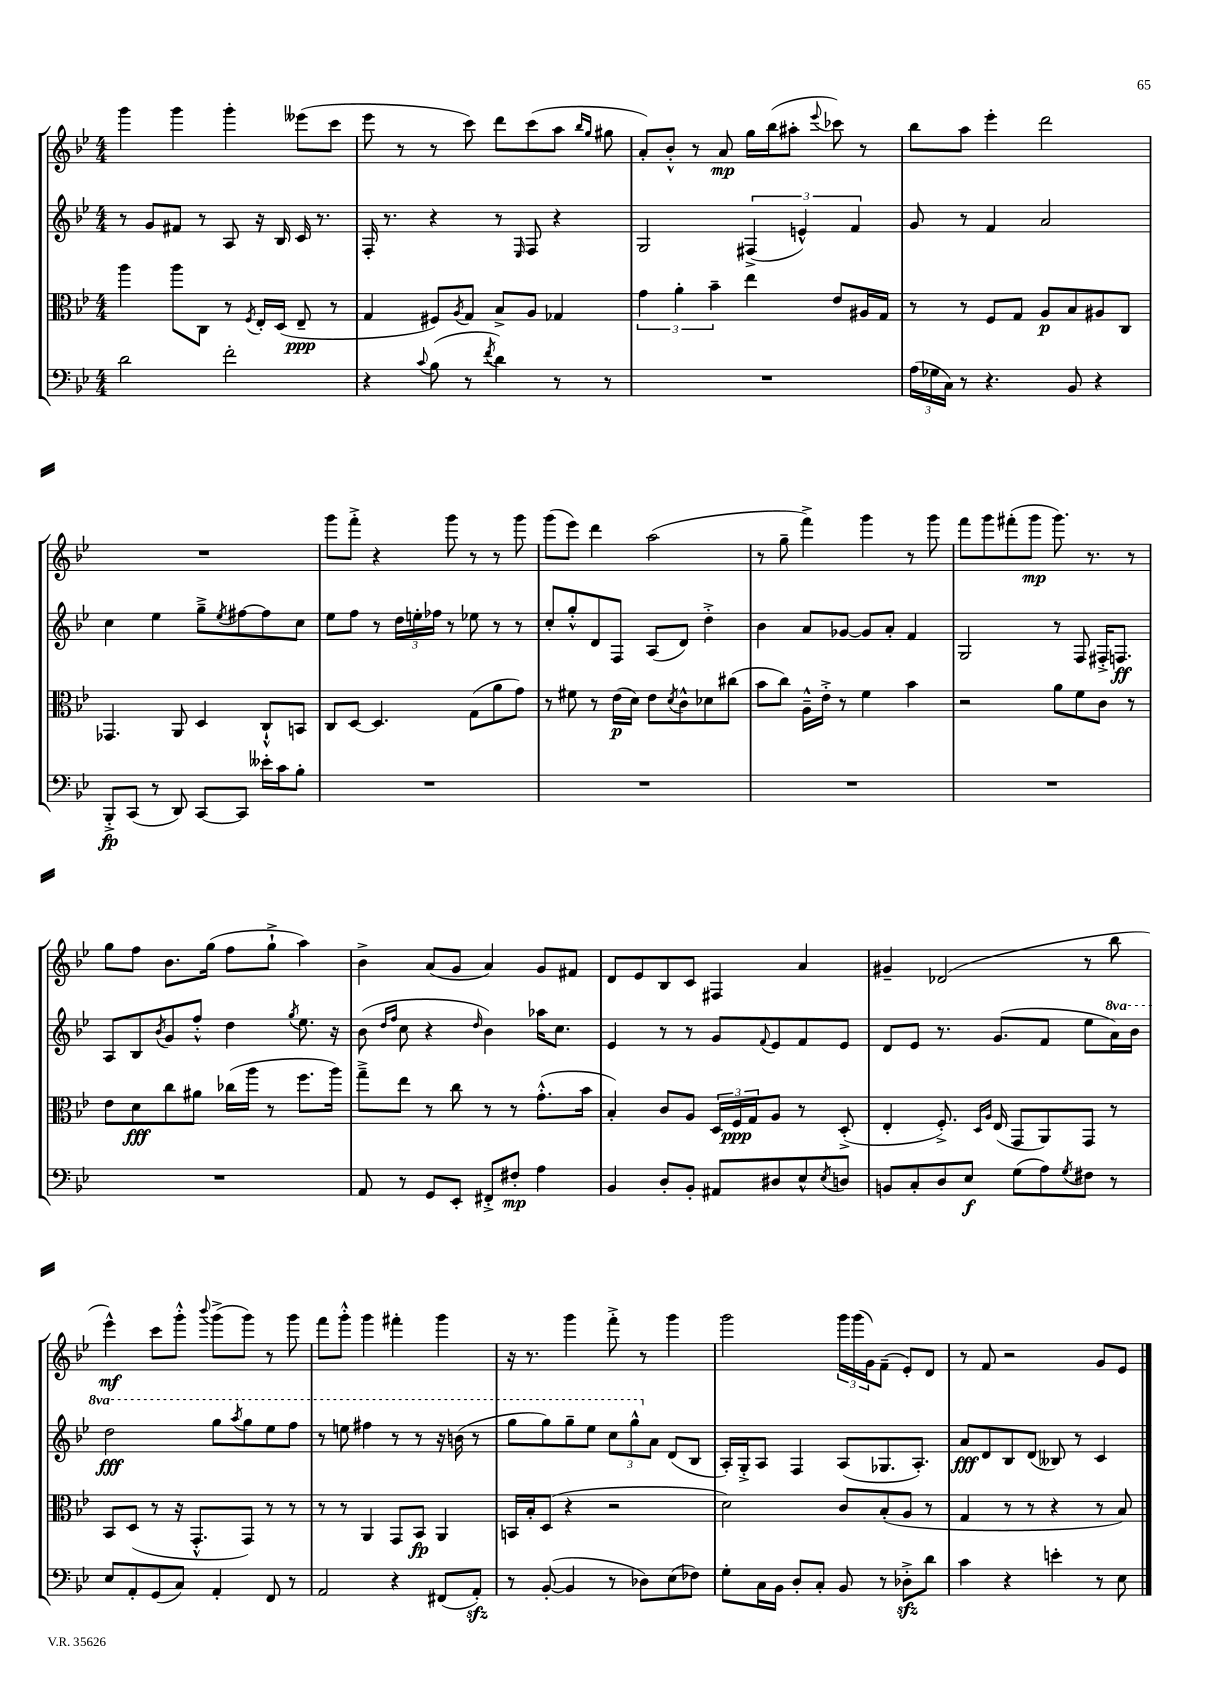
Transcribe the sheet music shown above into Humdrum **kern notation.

**kern	**dynam	**kern	**dynam	**kern	**dynam	**kern	**dynam
*part4	*part4	*part3	*part3	*part2	*part2	*part1	*part1
*staff4	*staff4	*staff3	*staff3	*staff2	*staff2	*staff1	*staff1
*clefF4	*	*clefC3	*	*clefG2	*	*clefG2	*
*k[b-e-]	*	*k[b-e-]	*	*k[b-e-]	*	*k[b-e-]	*
*M4/4	*	*M4/4	*	*M4/4	*	*M4/4	*
=104	=104	=104	=104	=104	=104	=104	=104
2d\	.	4aa\	.	8r	.	4ggg\	.
.	.	.	.	8g/L	.	.	.
.	.	8aa\L	.	8f#X/J	.	4ggg\	.
.	.	8C\J	.	8r	.	.	.
2f'\	.	8r	.	8A/	.	4ggg'\	.
.	.	8qF/	.	.	.	.	.
.	.	16E-'/LL	.	16r	.	.	.
.	.	(16D/JJ	.	16B-/	.	.	.
.	.	8E-~/	ppp	16c/	.	(8eee--X\L	.
.	.	.	.	8.r	.	.	.
.	.	8r	.	.	.	8ccc\J	.
=105	=105	=105	=105	=105	=105	=105	=105
4r	.	4G/	.	16F'/	.	8eee-\	.
.	.	.	.	8.r	.	.	.
.	.	.	.	.	.	8r	.
8qqc/	.	.	.	.	.	.	.
(8B-\	.	8F#X/L)	.	4r	.	8r	.
.	.	8qA/	.	.	.	.	.
8r	.	8G/J	.	.	.	8ccc\)	.
8qf/	.	.	.	.	.	.	.
4d\)	.	8B-^/L	.	8r	.	8ddd\L	.
.	.	.	.	16qqE-/	.	.	.
.	.	8A/J	.	8F/	.	(8ccc\	.
8r	.	4G-X/	.	4r	.	8aa\J	.
.	.	.	.	.	.	16qqbb-/LL	.
.	.	.	.	.	.	16qqgg/JJ	.
8r	.	.	.	.	.	8gg#X\	.
=106	=106	=106	=106	=106	=106	=106	=106
1r	.	6g\	.	2G/	.	8a'/L)	.
.	.	.	.	.	.	8b-'^^/J	.
.	.	6a'\	.	.	.	.	.
.	.	.	.	.	.	8r	.
.	.	6b-~\	.	.	.	.	.
.	.	.	.	.	.	8a/	mp
.	.	4ee-\	.	(6F#X^/	.	16gg\LL	.
.	.	.	.	.	.	(16bb-\J	.
.	.	.	.	.	.	8aa#X'\J	.
.	.	.	.	6en^^/)	.	.	.
.	.	.	.	.	.	8qqeee-/	.
.	.	8e-/L	.	.	.	8ccc-X\)	.
.	.	.	.	6f/	.	.	.
.	.	16A#X/L	.	.	.	8r	.
.	.	16G/JJ	.	.	.	.	.
=107	=107	=107	=107	=107	=107	=107	=107
(24A\LL	.	8r	.	8g/	.	8bb-\L	.
24G-X\	.	.	.	.	.	.	.
24C\JJ)	.	.	.	.	.	.	.
8r	.	8r	.	8r	.	8aa\J	.
4.r	.	8F/L	.	4f/	.	4eee-'\	.
.	.	8G/J	.	.	.	.	.
.	.	8A/L	p	2a/	.	2ddd\	.
8BB-/	.	8B-/	.	.	.	.	.
4r	.	8A#X/	.	.	.	.	.
.	.	8C/J	.	.	.	.	.
!!LO:LB:g=z
=108	=108	=108	=108	=108	=108	=108	=108
8BBB-'^/L	fp	4.GG-X/	.	4cc\	.	1r	.
(8CC/J	.	.	.	.	.	.	.
8r	.	.	.	4ee-\	.	.	.
8DD/)	.	8AA/	.	.	.	.	.
[8CC/L	.	4D/	.	8gg~^\L	.	.	.
.	.	.	.	8qee-/	.	.	.
8CC/J]	.	.	.	[8ff#X\	.	.	.
16e--X'\LL	.	8C`^^/L	.	8ff#\]	.	.	.
16c\J	.	.	.	.	.	.	.
8B-'\J	.	8BBn/J	.	8cc\J	.	.	.
=109	=109	=109	=109	=109	=109	=109	=109
1r	.	8C/L	.	8ee-\L	.	8ggg\L	.
.	.	[8D/J	.	8ff\J	.	8fff'^\J	.
.	.	4.D/]	.	8r	.	4r	.
.	.	.	.	24dd\LL	.	.	.
.	.	.	.	24een'\	.	.	.
.	.	.	.	24ff-X\JJ	.	.	.
.	.	.	.	8r	.	8ggg\	.
.	.	(8G\L	.	8ee-X\	.	8r	.
.	.	8a\	.	8r	.	8r	.
.	.	8g\J)	.	8r	.	8ggg\	.
=110	=110	=110	=110	=110	=110	=110	=110
1r	.	8r	.	8cc'/L	.	(8ggg\L	.
.	.	8f#X\	.	8gg'^^/	.	8eee-\J)	.
.	.	8r	.	8d/	.	4ddd\	.
.	.	(16e-\LL	p	8F/J	.	.	.
.	.	16d\JJ)	.	.	.	.	.
.	.	8e-\L	.	(8A/L	.	(2aa\	.
.	.	8qd/	.	.	.	.	.
.	.	8c^^\	.	8d/J)	.	.	.
.	.	8d-X\	.	4dd'^\	.	.	.
.	.	(8cc#X\J	.	.	.	.	.
=111	=111	=111	=111	=111	=111	=111	=111
1r	.	8b-\L	.	4b-\	.	8r	.
.	.	8cc\J)	.	.	.	8gg~\	.
.	.	16A~^^\LL	.	8a/L	.	4fff^\)	.
.	.	16e-'^\JJ	.	.	.	.	.
.	.	8r	.	[8g-X/J	.	.	.
.	.	4f\	.	8g-/L]	.	4ggg\	.
.	.	.	.	8a'/J	.	.	.
.	.	4b-\	.	4f/	.	8r	.
.	.	.	.	.	.	8ggg\	.
=112	=112	=112	=112	=112	=112	=112	=112
1r	.	2r	.	2G/	.	8fff\L	.
.	.	.	.	.	.	8ggg\	.
.	.	.	.	.	.	(8fff#X'\	.
.	.	.	.	.	.	8ggg\J	mp
.	.	8a\L	.	8r	.	8.ggg\)	.
.	.	8f\	.	8F/	.	.	.
.	.	.	.	.	.	8.r	.
.	.	8c\J	.	16F#X'^/KL	.	.	.
.	.	.	.	8.Fn/J	ff	.	.
.	.	8r	.	.	.	8r	.
!!LO:LB:g=z
=113	=113	=113	=113	=113	=113	=113	=113
1r	.	8e-\L	.	8A/L	.	8gg\L	.
.	.	8d\	fff	8B-/	.	8ff\J	.
.	.	.	.	8qb-/	.	.	.
.	.	8cc\	.	8g/	.	8.b-\L	.
.	.	8a#X\J	.	8ff'^^/J	.	.	.
.	.	.	.	.	.	(16gg\Jk	.
.	.	(16cc-X\LL	.	4dd\	.	8ff\L	.
.	.	16aa\JJ	.	.	.	.	.
.	.	8r	.	.	.	8gg`^\J	.
.	.	.	.	8qgg/	.	.	.
.	.	8.ff\L	.	8.ee-\	.	4aa\)	.
.	.	16aa\Jk)	.	16r	.	.	.
=114	=114	=114	=114	=114	=114	=114	=114
8AA/	.	8gg~^\L	.	(8b-\	.	4b-^\	.
.	.	.	.	16qqdd/LL	.	.	.
.	.	.	.	16qqff/JJ	.	.	.
8r	.	8ee-\J	.	8cc\	.	.	.
8GG/L	.	8r	.	4r	.	(8a/L	.
8EE-'/J	.	8cc\	.	.	.	8g/J	.
.	.	.	.	16qqdd/	.	.	.
8FF#X'^/L	.	8r	.	4b-\)	.	4a/)	.
8F#X'/J	mp	8r	.	.	.	.	.
4A\	.	(8.g'^^\L	.	16aa-X\KL	.	8g/L	.
.	.	.	.	8.cc\J	.	.	.
.	.	.	.	.	.	8f#X/J	.
.	.	16b-\Jk	.	.	.	.	.
=115	=115	=115	=115	=115	=115	=115	=115
4BB-/	.	4B-'/)	.	4e-/	.	8d/L	.
.	.	.	.	.	.	8e-/	.
8D'/L	.	8c/L	.	8r	.	8B-/	.
8BB-'/J	.	8A/J	.	8r	.	8c/J	.
8AA#X/L	.	24D/LL	.	8g/L	.	4F#X/	.
.	.	24F/	ppp	.	.	.	.
.	.	24G/J	.	.	.	.	.
.	.	.	.	8qqf/	.	.	.
8D#X/	.	8A/J	.	8e-/	.	.	.
8E-^^/	.	8r	.	8f/	.	4a/	.
8qE-/	.	.	.	.	.	.	.
8Dn/J	.	(8D'^/	.	8e-/J	.	.	.
=116	=116	=116	=116	=116	=116	=116	=116
8BBn/L	.	4E-'/	.	8d/L	.	4g#X~/	.
8C'/	.	.	.	8e-/J	.	.	.
8D/	.	8.F'^/)	.	8.r	.	(2d-X/	.
8E-/J	f	.	.	.	.	.	.
.	.	16qqD/LL	.	.	.	.	.
.	.	16qqA/JJ	.	.	.	.	.
.	.	(16E-/	.	(8.g/L	.	.	.
(8G\L	.	8GG/L	.	.	.	.	.
8A\)	.	8AA/)	.	8f/J	.	.	.
8qG/	.	.	.	.	.	.	.
8F#X\J	.	8GG/J	.	8ee-\L	.	8r	.
*	*	*	*	*8va	*	*	*
8r	.	8r	.	16aa\L)	.	8bb-\	.
.	.	.	.	16bb-\JJ	.	.	.
!!LO:LB:g=z
=117	=117	=117	=117	=117	=117	=117	=117
8E-/L	.	8BB-/L	.	2ddd\	fff	4eee-^^\)	mf
8AA'/	.	(8D/J	.	.	.	.	.
(8GG/	.	8r	.	.	.	8ccc\L	.
8C/J)	.	16r	.	.	.	8ggg'^^\J	.
.	.	8.GG'^^/L	.	.	.	.	.
.	.	.	.	.	.	8qqbbb-/	.
4AA'/	.	.	.	8ggg\L	.	(8ggg^\L	.
.	.	.	.	8qaaa/	.	.	.
.	.	8GG/J)	.	8ggg\	.	8ggg\J)	.
8FF/	.	8r	.	8eee-\	.	8r	.
8r	.	8r	.	8fff\J	.	8ggg\	.
=118	=118	=118	=118	=118	=118	=118	=118
2AA/	.	8r	.	8r	.	8fff\L	.
.	.	8r	.	8eeen\	.	8ggg'^^\J	.
.	.	4AA/	.	4fff#X\	.	4ggg\	.
4r	.	8GG/L	.	8r	.	4fff#X'\	.
.	.	8BB-/J	fp	8r	.	.	.
(8FF#X/L	.	4AA/	.	16r	.	4ggg\	.
.	.	.	.	(16bbn\	.	.	.
8AAzz'/J)	.	.	.	8r	.	.	.
=119	=119	=119	=119	=119	=119	=119	=119
8r	.	16BBn/LL	.	8ggg\L	.	16r	.
.	.	16B-'/J	.	.	.	8.r	.
([8BB-'/	.	(8D/J	.	8ggg\)	.	.	.
4BB-/]	.	4r	.	8ggg~\	.	4ggg\	.
.	.	.	.	8eee-\J	.	.	.
8r	.	2r	.	12ccc\L	.	8fff'^\	.
.	.	.	.	12ggg^^\	.	.	.
8D-X\L)	.	.	.	.	.	8r	.
*	*	*	*	*X8va	*	*	*
.	.	.	.	12a\J	.	.	.
(8E-\	.	.	.	(8d/L	.	4ggg\	.
8F-X\J)	.	.	.	8B-/J	.	.	.
=120	=120	=120	=120	=120	=120	=120	=120
8G'\L	.	2d\)	.	16A'/LL)	.	2ggg\	.
.	.	.	.	16G'^/J	.	.	.
16C\L	.	.	.	8A/J	.	.	.
16BB-\JJ	.	.	.	.	.	.	.
8D'/L	.	.	.	4F/	.	.	.
8C'/J	.	.	.	.	.	.	.
8BB-/	.	8c/L	.	(8A/L	.	24ggg\LL	.
.	.	.	.	.	.	(24ggg\	.
.	.	.	.	.	.	24g\J)	.
8r	.	(8B-'/	.	8.G-X/	.	(8f~\J	.
8D-Xzz'^\L	.	8A/J	.	.	.	8e-'/L)	.
.	.	.	.	8.A'/J)	.	.	.
8d\J	.	8r	.	.	.	8d/J	.
=121	=121	=121	=121	=121	=121	=121	=121
4c\	.	4G/	.	8a/L	fff	8r	.
.	.	.	.	8d/	.	8f/	.
4r	.	8r	.	8B-/	.	2r	.
.	.	8r	.	(8d/J	.	.	.
4en'\	.	4r	.	8B--X/)	.	.	.
.	.	.	.	8r	.	.	.
8r	.	8r	.	4c/	.	8g/L	.
8E-\	.	8B-/)	.	.	.	8e-/J	.
==	==	==	==	==	==	==	==
*-	*-	*-	*-	*-	*-	*-	*-
